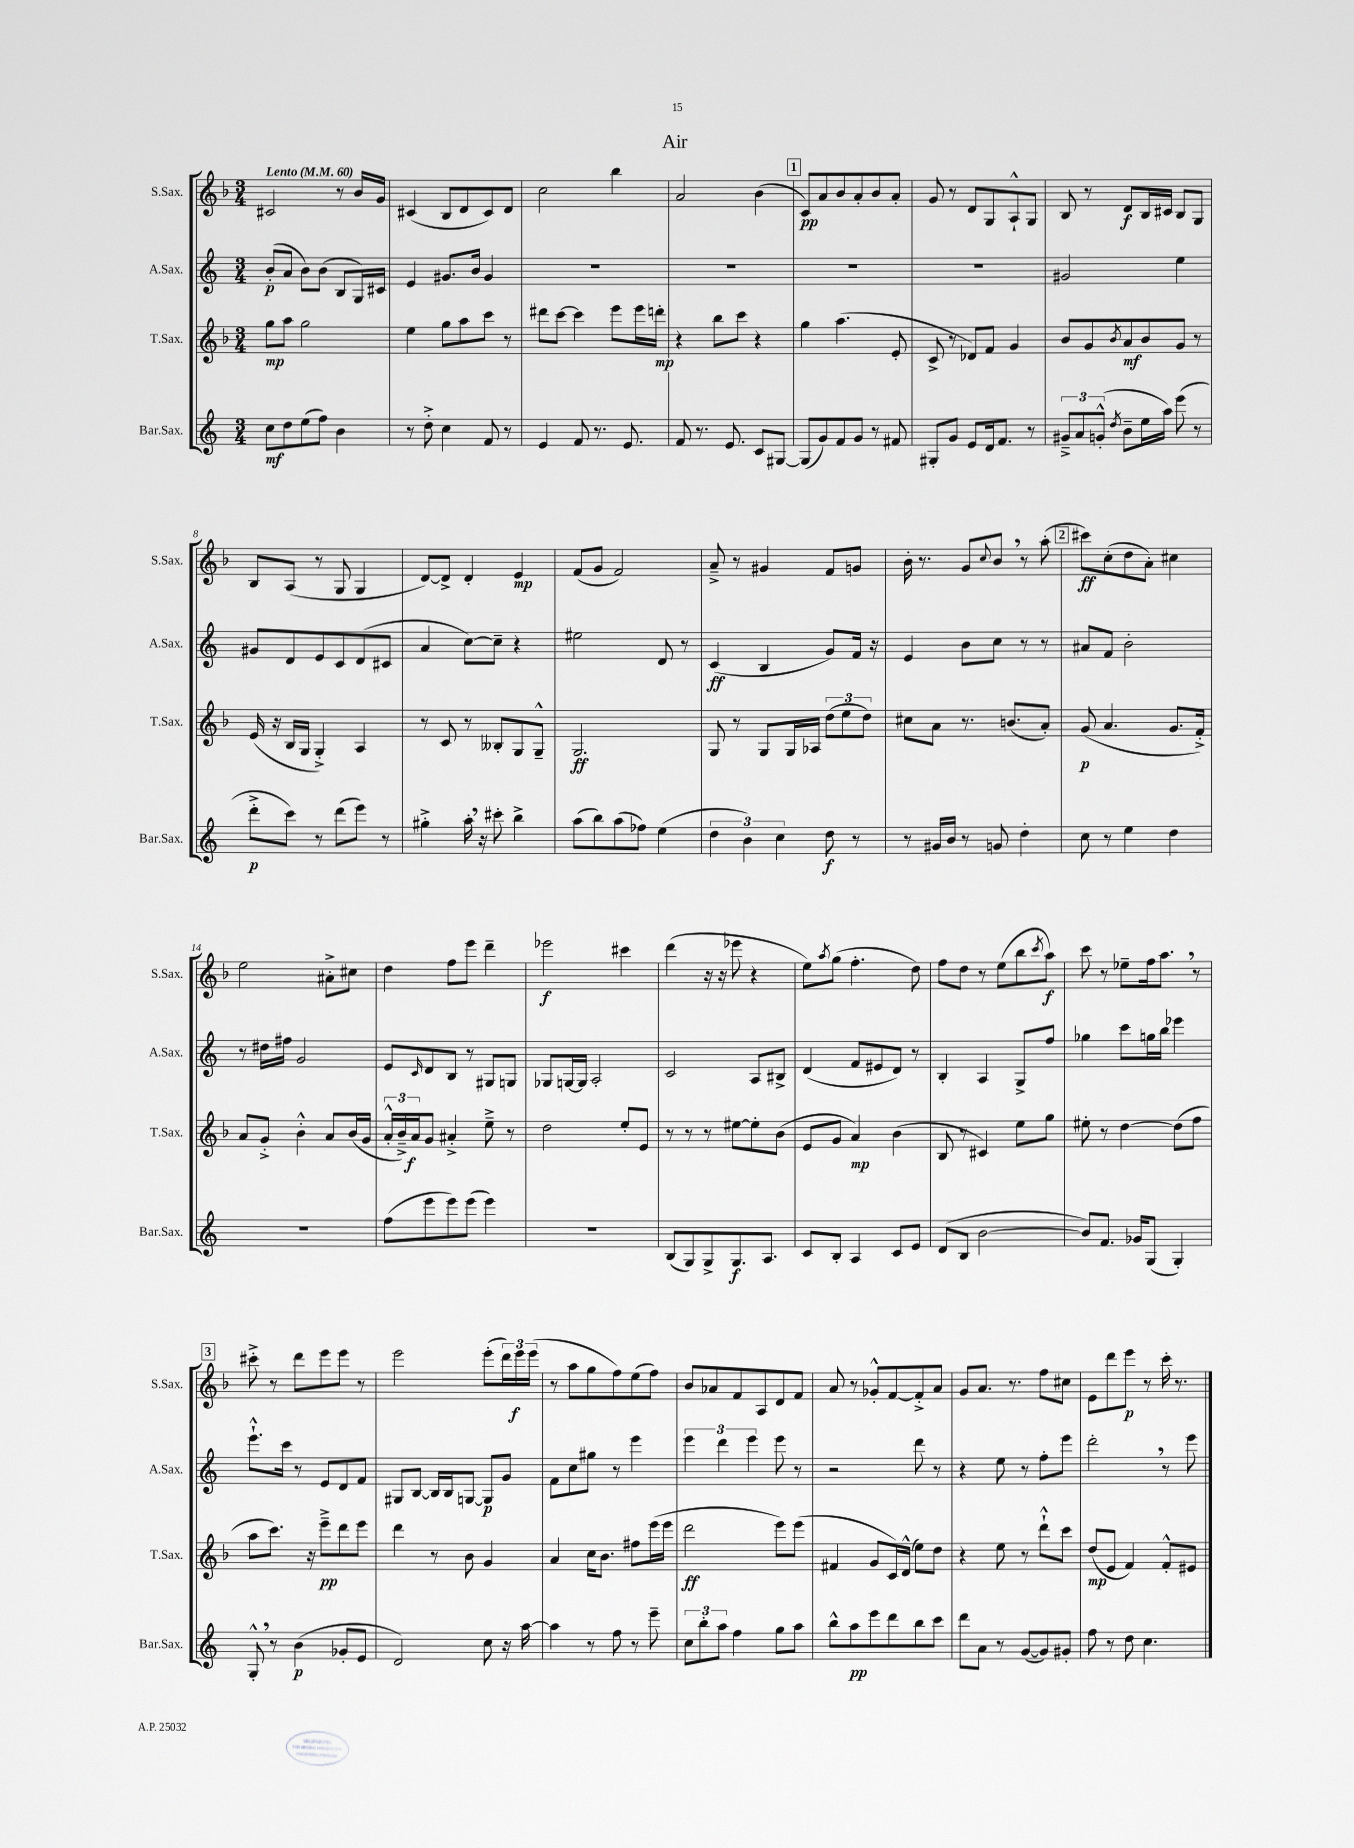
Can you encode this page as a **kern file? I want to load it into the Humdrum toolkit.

**kern	**dynam	**kern	**dynam	**kern	**dynam	**kern	**dynam
*part4	*part4	*part3	*part3	*part2	*part2	*part1	*part1
*staff4	*staff4	*staff3	*staff3	*staff2	*staff2	*staff1	*staff1
*I"Bar.Sax.	*	*I"T.Sax.	*	*I"A.Sax.	*	*I"S.Sax.	*
*I'Bar.Sax.	*	*I'T.Sax.	*	*I'A.Sax.	*	*I'S.Sax.	*
*clefG2	*	*clefG2	*	*clefG2	*	*clefG2	*
*k[]	*	*k[b-]	*	*k[]	*	*k[b-]	*
*M3/4	*	*M3/4	*	*M3/4	*	*M3/4	*
*MM60	*	*MM60	*	*MM60	*	*MM60	*
=1	=1	=1	=1	=1	=1	=1	=1
!	!	!	!	!	!	!LO:TX:a:B:t=Lento	!
8cc\L	mf	8gg\L	mp	(8b'/L	p	2c#X/	.
8dd\	.	8aa\J	.	8a/J	.	.	.
(8ee\	.	2gg\	.	8b\L)	.	.	.
8ff\J)	.	.	.	(8b\J	.	.	.
4b\	.	.	.	8B/L	.	8r	.
.	.	.	.	16G/L)	.	16b-/LL	.
.	.	.	.	16c#X/JJ	.	16g/JJ	.
=2	=2	=2	=2	=2	=2	=2	=2
8r	.	4ee\	.	4e/	.	(4c#X/	.
8dd'^\	.	.	.	.	.	.	.
4cc\	.	8gg\L	.	8.g#X/L	.	8B-/L	.
.	.	8aa\	.	.	.	8d/	.
.	.	.	.	16b/Jk	.	.	.
8f/	.	8ccc\J	.	4g#/	.	8c#/)	.
8r	.	8r	.	.	.	8d/J	.
=3	=3	=3	=3	=3	=3	=3	=3
4e/	.	8ddd#X\L	.	2.r	.	2cc\	.
.	.	[8ccc\J	.	.	.	.	.
8f/	.	4ccc\]	.	.	.	.	.
8.r	.	.	.	.	.	.	.
.	.	8eee\L	.	.	.	4bb-\	.
8.e/	.	.	.	.	.	.	.
.	.	16eee\L	.	.	.	.	.
.	.	16dddn'\JJ	mp	.	.	.	.
=4	=4	=4	=4	=4	=4	=4	=4
8f/	.	4r	.	2.r	.	2a/	.
8.r	.	.	.	.	.	.	.
.	.	8bb-\L	.	.	.	.	.
8.e/	.	.	.	.	.	.	.
.	.	8ccc\J	.	.	.	.	.
8c/L	.	4r	.	.	.	(4b-\	.
[8G#X/J	.	.	.	.	.	.	.
!!LO:REH:place=s1:t=1
=5	=5	=5	=5	=5	=5	=5	=5
(8G#/L]	.	4gg\	.	2.r	.	8c/L)	pp
8g/)	.	.	.	.	.	8a/	.
8f/	.	(4.aa\	.	.	.	8b-/	.
8g/J	.	.	.	.	.	8a'/	.
8r	.	.	.	.	.	8b-/	.
8f#X/	.	8e'/	.	.	.	8a'/J	.
=6	=6	=6	=6	=6	=6	=6	=6
8G#X'/L	.	8c^/	.	2.r	.	8g/	.
8g/J	.	8r	.	.	.	8r	.
8e/L	.	8d-X/L)	.	.	.	8d/L	.
16d/k	.	8f/J	.	.	.	8G/	.
8.f/J	.	.	.	.	.	.	.
.	.	4g/	.	.	.	8A`^^/	.
8r	.	.	.	.	.	8G/J	.
=7	=7	=7	=7	=7	=7	=7	=7
12g#X~^/L	.	8b-/L	.	2g#X/	.	8B-/	.
12a/	.	.	.	.	.	.	.
.	.	8g/	.	.	.	8r	.
(12gn'^^/J	.	.	.	.	.	.	.
8qdd/	.	8qb-/	.	.	.	.	.
8b~\L	.	8a/	mf	.	.	8d/L	f
16ee\L	.	8b-/	.	.	.	16B-/L	.
16aa\JJ)	.	.	.	.	.	16c#X/JJ	.
(8eee\	.	8g/J	.	4ee\	.	8B-/L	.
8r	.	8r	.	.	.	8G/J	.
!!LO:LB:g=z
=8	=8	=8	=8	=8	=8	=8	=8
8ddd'^\L	p	(16e/	.	8g#X/L	.	8B-/L	.
.	.	16r	.	.	.	.	.
8ccc\J)	.	16B-/LL	.	8d/	.	(8A/J	.
.	.	16G/JJ	.	.	.	.	.
8r	.	4G'^/)	.	8e/	.	8r	.
(8ddd\L	.	.	.	8c/	.	8G/	.
8eee\J)	.	4A/	.	(8d/	.	4G/	.
8r	.	.	.	8c#X/J	.	.	.
=9	=9	=9	=9	=9	=9	=9	=9
4gg#X'^\	.	8r	.	4a/	.	[8d/L)	.
.	.	8c/	.	.	.	8d^/J]	.
16aa',\	.	8r	.	[8cc\L)	.	4d'/	.
16r	.	.	.	.	.	.	.
8ccc#X'\	.	8B--X'/L	.	8cc~\J]	.	.	.
4bb^\	.	8G/	.	4r	.	4e/	mp
.	.	8G~^^/J	.	.	.	.	.
=10	=10	=10	=10	=10	=10	=10	=10
(8aa\L	.	2.G/	ff	2ee#X\	.	(8f/L	.
8bb\)	.	.	.	.	.	8g/J	.
(8aa\	.	.	.	.	.	2f/)	.
8ff-X\J)	.	.	.	.	.	.	.
(4ee\	.	.	.	8d/	.	.	.
.	.	.	.	8r	.	.	.
=11	=11	=11	=11	=11	=11	=11	=11
6dd\	.	8G/	.	(4c/	ff	8a~^/	.
.	.	8r	.	.	.	8r	.
6b\)	.	.	.	.	.	.	.
.	.	8G/L	.	4B/	.	4g#X/	.
6cc\	.	.	.	.	.	.	.
.	.	16G/L	.	.	.	.	.
.	.	16A-X/JJ	.	.	.	.	.
8dd\	f	(12dd\L	.	8g/L)	.	8f/L	.
.	.	12ee\	.	.	.	.	.
8r	.	.	.	16f/Jk	.	8gn/J	.
.	.	12dd\J)	.	.	.	.	.
.	.	.	.	16r	.	.	.
=12	=12	=12	=12	=12	=12	=12	=12
8r	.	8cc#X\L	.	4e/	.	16b-'\	.
.	.	.	.	.	.	8.r	.
16g#X/LL	.	8a\J	.	.	.	.	.
16b/JJ	.	.	.	.	.	.	.
8r	.	8.r	.	8b\L	.	8g/L	.
.	.	.	.	.	.	8qqcc/	.
8gn/	.	.	.	8cc\J	.	8b-,/J	.
.	.	(8.bn/L	.	.	.	.	.
4dd'\	.	.	.	8r	.	8r	.
.	.	8a'/J)	.	8r	.	(8aa'\	.
!!LO:REH:place=s1:t=2
=13	=13	=13	=13	=13	=13	=13	=13
8cc\	.	(8g/	p	8a#X/L	.	8ccc#X\L)	ff
8r	.	4.a/	.	8f/J	.	(8cc'\	.
4ee\	.	.	.	2b'\	.	8dd\	.
.	.	.	.	.	.	8a'\J)	.
4dd\	.	8.g/L	.	.	.	4cc#X\	.
.	.	16f'^/Jk)	.	.	.	.	.
!!LO:LB:g=z
=14	=14	=14	=14	=14	=14	=14	=14
2.r	.	8a/L	.	8r	.	2ee\	.
.	.	8g'^/J	.	16dd#X\LL	.	.	.
.	.	.	.	16ff#X\JJ	.	.	.
.	.	4b-'^^\	.	2g/	.	.	.
.	.	8a/L	.	.	.	8a#X'^\L	.
.	.	(16b-/L	.	.	.	8cc#X\J	.
.	.	16g/JJ	.	.	.	.	.
=15	=15	=15	=15	=15	=15	=15	=15
(8ff\L	.	24a'^^/LL	.	8e/L	.	4dd\	.
.	.	24b-~^/)	.	.	.	.	.
.	.	24a/J	f	.	.	.	.
.	.	.	.	16qqc/	.	.	.
8eee\	.	8g/J	.	8d/	.	.	.
8eee\)	.	4a#X'^/	.	8B/J	.	8ff\L	.
(8eee\J	.	.	.	8r	.	8eee\J	.
4eee\)	.	8ee~^\	.	8G#X/L	.	4ddd~\	.
.	.	8r	.	8Gn/J	.	.	.
=16	=16	=16	=16	=16	=16	=16	=16
2.r	.	2dd\	.	8G-X/L	.	2eee-X\	f
.	.	.	.	[16Gn/L	.	.	.
.	.	.	.	16G/JJ]	.	.	.
.	.	.	.	2A'/	.	.	.
.	.	8ee'/L	.	.	.	4ccc#X\	.
.	.	8e/J	.	.	.	.	.
=17	=17	=17	=17	=17	=17	=17	=17
(8B/L	.	8r	.	2c/	.	(4ddd\	.
8G/)	.	8r	.	.	.	.	.
8G^/	.	8r	.	.	.	16r	.
.	.	.	.	.	.	16r	.
8.G/	f	[8ee#X\L	.	.	.	8eee-X\	.
.	.	8ee#'\]	.	8A/L	.	4r	.
8.A/J	.	.	.	.	.	.	.
.	.	(8b-\J	.	8B#X^/J	.	.	.
=18	=18	=18	=18	=18	=18	=18	=18
8c/L	.	8e/L	.	(4d/	.	8ee\L)	.
.	.	.	.	.	.	8qaa/	.
8B'/J	.	8g/J	.	.	.	(8gg\J	.
4A/	.	4a/)	mp	8f/L	.	4.ff'\	.
.	.	.	.	8e#X/	.	.	.
8c/L	.	(4b-\	.	8d/J)	.	.	.
8e/J	.	.	.	8r	.	8dd\)	.
=19	=19	=19	=19	=19	=19	=19	=19
(8d/L	.	8B-/	.	4B'/	.	8ff\L	.
8B/J	.	8r	.	.	.	8dd\J	.
[2b\	.	4c#X/)	.	4A/	.	8r	.
.	.	.	.	.	.	(8ee\L	.
.	.	8ee\L	.	8G^/L	.	8bb-\	.
.	.	.	.	.	.	8qccc/	.
.	.	8gg\J	.	8ff/J	.	8aa\J)	f
=20	=20	=20	=20	=20	=20	=20	=20
8b/L])	.	8ee#X'\	.	4gg-X\	.	8ccc\	.
8.f/J	.	8r	.	.	.	8r	.
.	.	[4dd\	.	8ccc\L	.	8ee-X~\L	.
16g-X/KL	.	.	.	.	.	.	.
(8G/J	.	.	.	16ggn\L	.	16ff\k	.
.	.	.	.	16bb\JJ	.	8.aa,\J	.
4G'/)	.	(8dd\L]	.	4eee-X\	.	.	.
.	.	8ff\J	.	.	.	8r	.
!!LO:LB:g=z
!!LO:REH:place=s1:t=3
=21	=21	=21	=21	=21	=21	=21	=21
8G'^^,/	.	8aa\L	.	8.eee`^^\L	.	8ccc#X'^\	.
8r	.	8.ccc\J)	.	.	.	8r	.
.	.	.	.	16ccc\Jk	.	.	.
(4b\	p	.	.	8r	.	8ddd\L	.
.	.	16r	.	.	.	.	.
.	.	8eee~^\L	pp	8e/L	.	8eee\	.
8g-X'/L	.	8ddd\	.	8d/	.	8eee\J	.
8e/J	.	8eee\J	.	8f/J	.	8r	.
=22	=22	=22	=22	=22	=22	=22	=22
2d/)	.	4ddd\	.	8G#X/L	.	2eee\	.
.	.	.	.	[8B/J	.	.	.
.	.	8r	.	16B/LL]	.	.	.
.	.	.	.	16B/J	.	.	.
.	.	8b-\	.	[8Gn/J	.	.	.
8cc\	.	4g/	.	8G/L]	p	(8eee'\L	.
16r	.	.	.	8g/J	.	24ddd\L)	.
.	.	.	.	.	.	24eee\	f
[16aa\	.	.	.	.	.	.	.
.	.	.	.	.	.	(24eee\JJ	.
=23	=23	=23	=23	=23	=23	=23	=23
4aa\]	.	4a/	.	8f\L	.	8r	.
.	.	.	.	8cc\	.	8aa\L	.
8r	.	16cc\KL	.	8gg#X\J	.	8gg\	.
.	.	8.b-\J	.	.	.	.	.
8ff\	.	.	.	8r	.	8ff\)	.
8r	.	8ff#X\L	.	4eee\	.	(8ee\	.
8eee~\	.	(16eee\L	.	.	.	8ff\J)	.
.	.	16eee\JJ	.	.	.	.	.
=24	=24	=24	=24	=24	=24	=24	=24
12cc\L	.	2ddd\	ff	6eee\	.	8b-/L	.
12bb'\	.	.	.	.	.	.	.
.	.	.	.	.	.	8a-X/	.
12aa\J	.	.	.	6ddd\	.	.	.
4ff\	.	.	.	.	.	8f/	.
.	.	.	.	6eee\	.	.	.
.	.	.	.	.	.	8A/	.
8gg\L	.	8eee\L)	.	8eee\	.	8d/	.
8aa\J	.	(8eee\J	.	8r	.	8f/J	.
=25	=25	=25	=25	=25	=25	=25	=25
8bb^^\L	.	4f#X/	.	2r	.	8a/	.
8aa\	pp	.	.	.	.	8r	.
8eee\	.	8g/L	.	.	.	8g-X'^^/L	.
8ddd\	.	16c/L)	.	.	.	[8f/	.
.	.	(16d^^/JJ	.	.	.	.	.
8bb\	.	8ee\L)	.	8ddd\	.	8f'^/]	.
8ccc\J	.	8dd\J	.	8r	.	8a/J	.
=26	=26	=26	=26	=26	=26	=26	=26
8ddd\L	.	4r	.	4r	.	8g/L	.
8a\J	.	.	.	.	.	8.a/J	.
8r	.	8ee\	.	8ee\	.	.	.
.	.	.	.	.	.	8.r	.
([8g/L	.	8r	.	8r	.	.	.
8g/])	.	8ddd`^^\L	.	8ff'\L	.	8ff\L	.
8g#X'/J	.	8ccc\J	.	8eee\J	.	8cc#X\J	.
=27	=27	=27	=27	=27	=27	=27	=27
8ff\	.	(8dd/L	mp	2ddd',\	.	8e\L	.
8r	.	8e/J	.	.	.	8ddd\	.
8dd\	.	4f/)	.	.	.	8eee\J	p
4.cc\	.	.	.	.	.	8r	.
.	.	8f'^^/L	.	8r	.	16ccc'\	.
.	.	.	.	.	.	8.r	.
.	.	8e#X/J	.	8eee\	.	.	.
==	==	==	==	==	==	==	==
*-	*-	*-	*-	*-	*-	*-	*-
